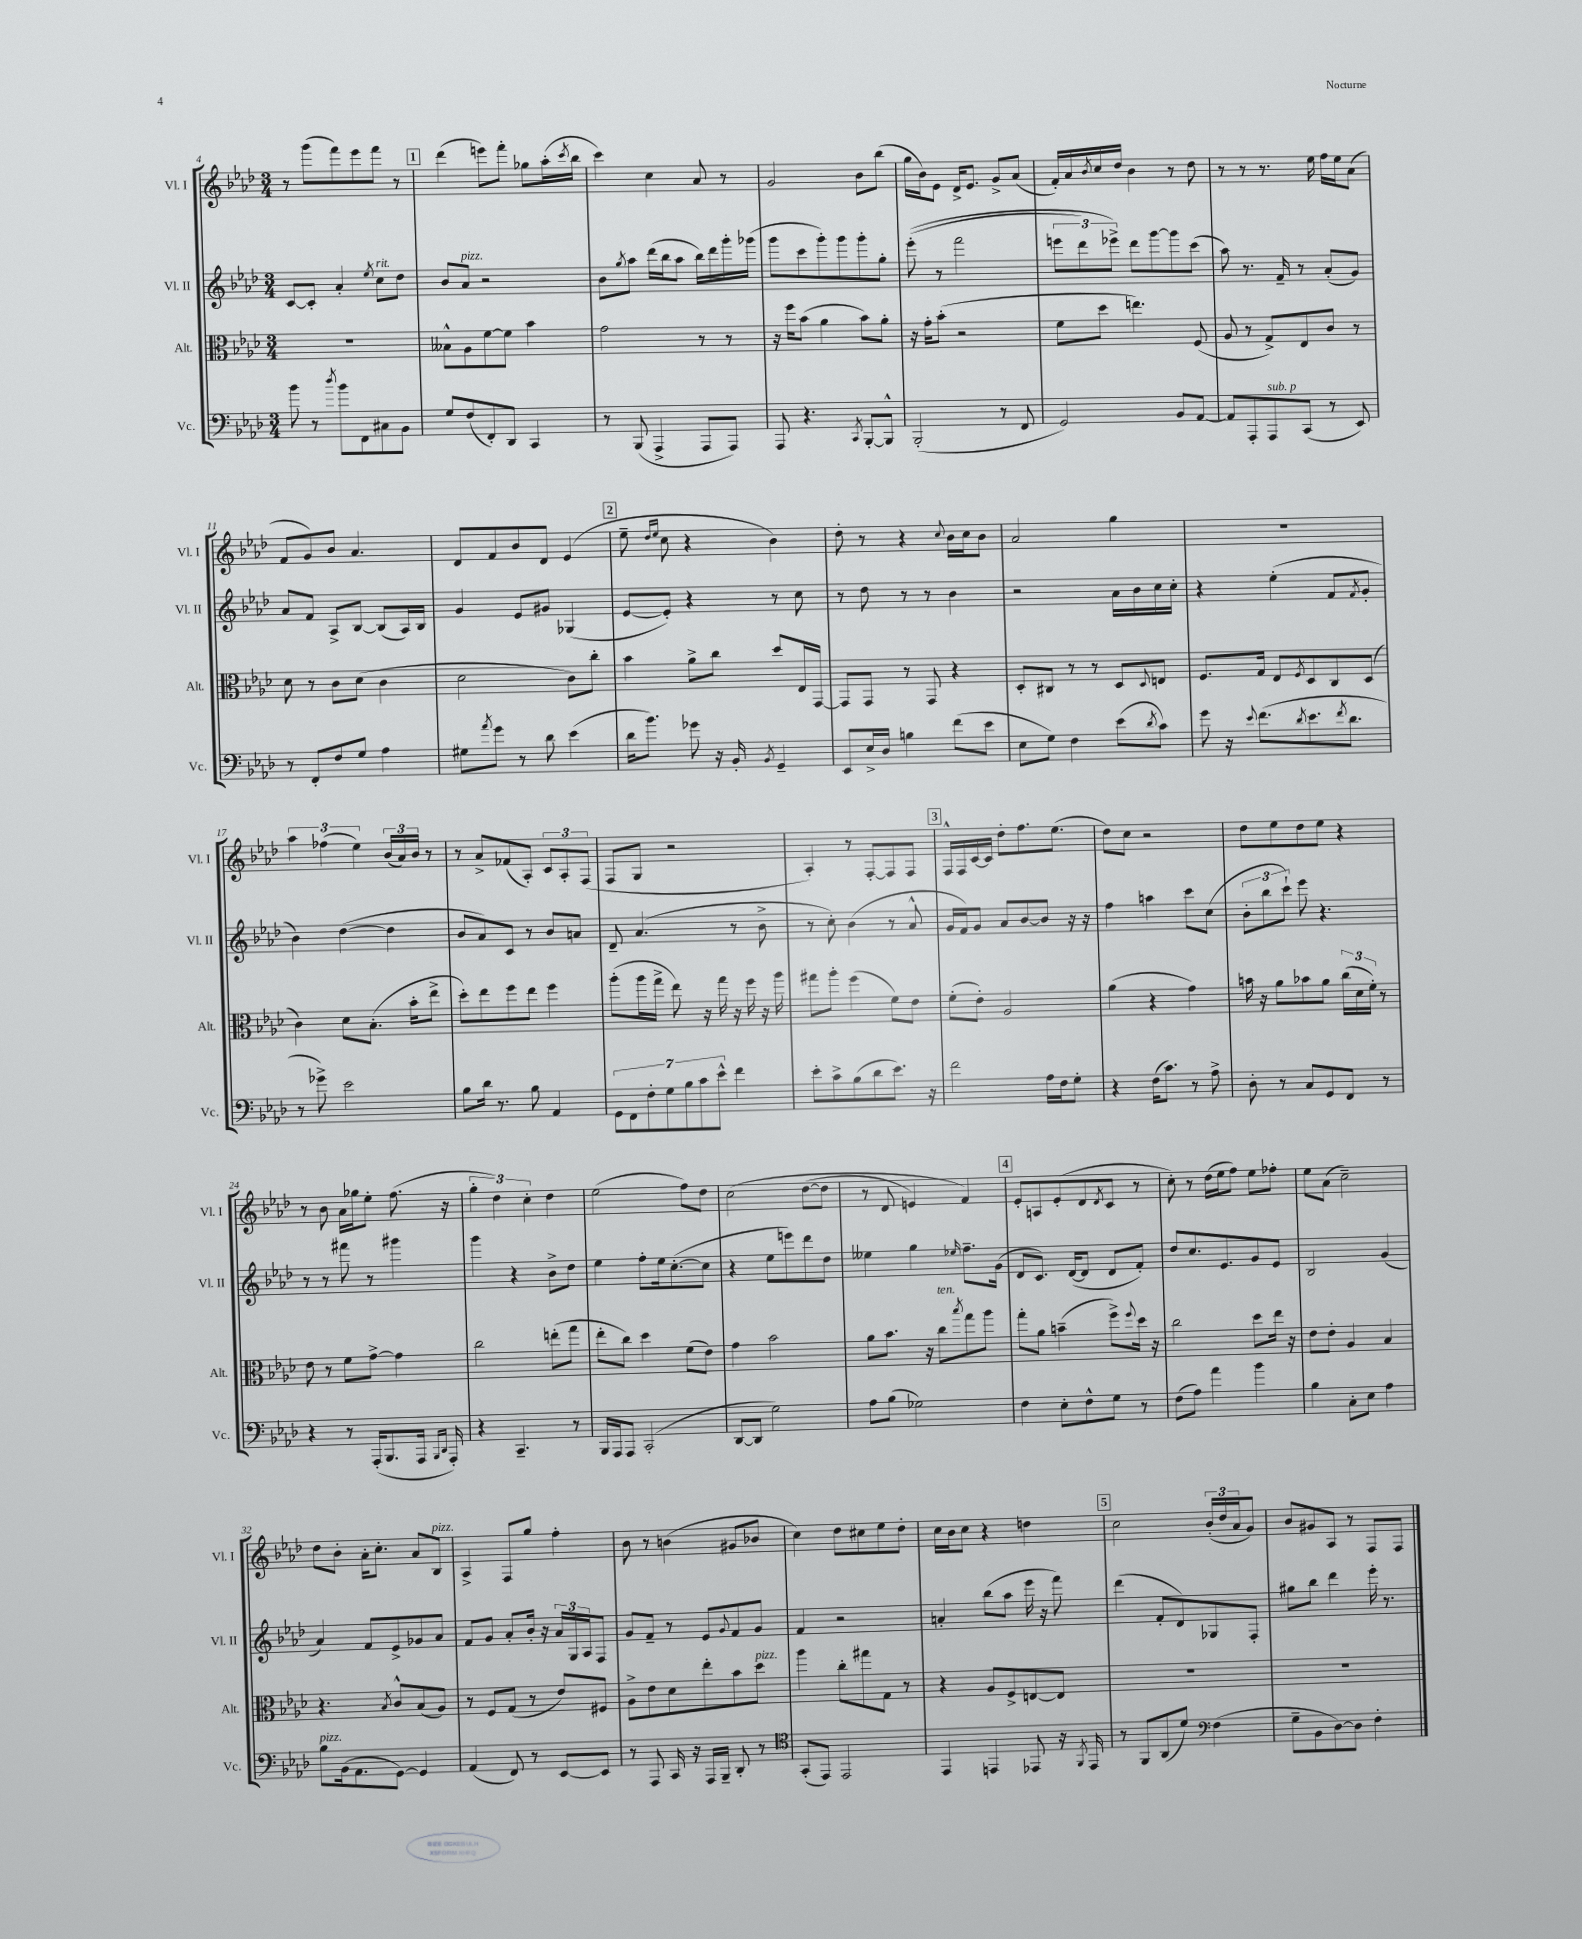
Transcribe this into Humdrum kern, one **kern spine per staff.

**kern	**kern	**kern	**kern
*staff4	*staff3	*staff2	*staff1
*clefF4	*clefC3	*clefG2	*clefG2
*k[b-e-a-d-]	*k[b-e-a-d-]	*k[b-e-a-d-]	*k[b-e-a-d-]
*M3/4	*M3/4	*M3/4	*M3/4
8b-\	2.r	[8c/L	8r
8r	.	8c'/]J	(8ggg\L
8qdd-/	.	.	.
8b-\L	.	4a-'/	8fff\)
8FF\	.	.	8eee-\
.	.	8qee-/	.
8C#\	.	8cc\L	8fff\J
8BB-\J	.	8dd-\J	8r
=	=	=	=
8G/L	8B--^^\L	8b-/L	(4ddd-\
(8F/	8A-\	8a-/J	.
8FF'/)	[8f\	2r	8eee\L)
8DD-/J	8f\]J	.	8fff'\J
4CC/	4b-\	.	8gg-\L
.	.	.	(16aa-'\L
.	.	.	8qccc/
.	.	.	16bb-\JJ
=	=	=	=
8r	2g\	8b-\L	4ccc\)
.	.	8qgg/	.
(8BBB-/	.	8aa-\J	.
4AAA-^/	.	(16ddd-\LL	4cc\
.	.	16bb-\J	.
.	.	8aa-\J	.
8AAA-/L	8r	16bb-\LL)	8a-/
.	.	16ddd-\	.
8AAA-/J)	8r	16ggg'\	8r
.	.	(16ggg-\JJ	.
=	=	=	=
8AAA-/	16r	8ggg\L	2g/
.	16ff\LK	.	.
4.r	(8b-\J	8ccc\	.
.	4a-\	8ggg'\)	.
.	.	8ggg\	.
8qCC/	.	.	.
[8BBB-'/L	8b-\L)	8ggg'\	8b-\L
8BBB-^^/]J	8a-'\J	8gg'\J	(8bb-\J
=	=	=	=
(2BBB-'/	16r	&((8eee-'\	16gg\LL
.	16g'\LK	.	16b-\J)
.	(8b-'\J	8r	8e-\J
.	2r	2fff\	16d-^/LK
.	.	.	8.e-/J
8r	.	.	8g^/L
8FF/	.	.	(8a-/J
=	=	=	=
2GG/)	8f\L	12eee\L	16f'/LL)
.	.	.	16a-/
.	.	12ddd-\)	.
.	.	.	8qb-/
.	8dd-\J	.	16cc/
.	.	12eee-^\J&)	.
.	.	.	16dd-/JJ
.	4.ee\)	8ddd-\L	4b-\
.	.	[8ggg\	.
8BB-/L	.	8ggg\]	8r
[8AA-/J	(8F/	(8ccc\J	8dd-\
=	=	=	=
8AA-/]L	8A-/	8aa-\)	8r
8AAA-'/	8r	8.r	8r
8AAA-/	8G^/L)	.	8.r
.	.	16f~/	.
(8CC/J	8E-/	8r	.
.	.	.	16ee-\
8r	8c/J	(8a-'/L	16ff\LL
.	.	.	16ee-\J
8EE-/)	8r	8g/J)	(8a-\J
=	=	=	=
8r	8d-\	8a-/L	8f/L
8FF'/L	8r	8f/J	8g/)
8F/	8c\L	8A-^/L	8b-/J
8G/J	(8d-\J	[8B-/J	4.a-/
4A-\	4c\	(8B-/]L	.
.	.	16A-/L)	.
.	.	16B-/JJ	.
=	=	=	=
8G#\L	2d-\	4g/	8d-/L
8qa-/	.	.	.
8g\J	.	.	8f/
8r	.	8e-/L	8b-/
8d-\	.	8g#/J	8d-/J
(4e-\	8c\L)	(4G-/	(4e-/
.	8cc'\J	.	.
=	=	=	=
16d-\LK	4b-\	[8e-/L	8ee-~\
8.b-\J)	.	.	.
.	.	.	16qqdd-/LL
.	.	.	16qqee-/JJ
.	.	8e-'/]J)	8cc\
8g-\	8a-^\L	4r	4r
16r	8cc\J	.	.
16BB-'/	.	.	.
8qBB-/	.	.	.
4GG~/	8dd-/L	8r	4b-\)
.	16E-/L	8cc\	.
.	[16GG/JJ	.	.
=	=	=	=
8EE-/L	8GG/]L	8r	8dd-'\
16E-^/L	8GG/J	8dd-\	8r
16D-/JJ	.	.	.
4B\	8r	8r	4r
.	8GG/	8r	.
.	.	.	8qqcc/
(8f\L	4r	4b-\	16b-\LL
.	.	.	16cc\J
8e-\J	.	.	8b-\J
=	=	=	=
8E-\L	8D-'/L	2r	2a-/
8G\J)	8C#/J	.	.
4F\	8r	.	.
.	8r	.	.
(8e-\L	8D-/L	16a-\LL	4gg\
.	.	16b-\	.
8qd-/	8qqD-/	.	.
8c\J)	8E/J	16cc\	.
.	.	16cc'\JJ	.
=	=	=	=
8g\	8.F/L	4r	2.r
16r	.	.	.
8qqe-/	.	.	.
(8.f\L	16G/Jk	.	.
.	8E-/L	(4ee-'\	.
8qd-/	8qF/	.	.
8.e-\	8D-/	.	.
.	8C/	8f/L	.
8qf/	.	.	.
8.d-\J	.	.	.
.	.	8qf/	.
.	(8D-/J	8g'/J	.
=	=	=	=
8r	4c\)	4b-\)	6aa-\
8g-^\)	.	.	.
.	.	.	(6ff-\
2e-\	8d-\L	([4dd-\	.
.	.	.	6ee-\)
.	(8.B-'\J	.	.
.	.	4dd-\]	(24b-/LL
.	.	.	24a-/)
.	16b-'\LK	.	.
.	.	.	24b-/JJ
.	8ee-^\J	.	8r
=	=	=	=
8B-\L	8dd-'\L)	8b-/L	8r
16d-\Jk	8ee-\	8a-/)	8a-^/L
8.r	.	.	.
.	8ff\	8c/J	(8f-/
8B-\	8ee-\J	8r	8A-'/J)
4AA-/	4ff\	8b-/L	12c/L
.	.	.	12A-'/
.	.	8a/J	.
.	.	.	(12F/J
=	=	=	=
14GG\L	(8aa-'\L	8d-~/	8F/L
14FF\	.	.	.
.	16aa-\L	(4.a-/	8G/J
14F'\	.	.	.
.	16gg^\JJ	.	.
14G\	.	.	.
.	8ee-\)	.	2r
14B-\	.	.	.
14c\	.	.	.
.	16r	.	.
14e-^^\J	.	.	.
.	16gg\	.	.
4f\	16r	8r	.
.	16ff\	.	.
.	16r	8b-^\	.
.	16aa-\	.	.
=	=	=	=
8e-'\L	8gg#\L	8r	4A-'/)
8c^\	8aa-'\J	8cc'\)	.
(8B-\	(4ff\	(4b-\	8r
8d-\	.	.	[8F'/L
8.e-\J)	8f\L)	8r	8F/]
.	8e-\J	8a-^^/	8F/J
16r	.	.	.
=	=	=	=
2f\	(8f'\L	16g/LL	16F^^/LL
.	.	16f/J)	16F/
.	8e-'\J)	8g/J	[16c/
.	.	.	16c/]JJ
.	2A-/	8a-/L	8dd-'\L
.	.	[8b-/	8.ff\
16A-\LL	.	8b-/]J	.
16F\J	.	.	(8.ee-\J
8G'\J	.	16r	.
.	.	16r	.
=	=	=	=
4r	(4a-\	4ff\	8dd-\L)
.	.	.	8cc\J
(16F\LK	4r	4aa\	2r
8.c\J)	.	.	.
8r	4g\)	8ccc\L	.
8A-^\	.	(8cc\J	.
=	=	=	=
8D-'\	16b\	12b-'\L	8dd-\L
.	16r	.	.
.	.	12bb-\	.
8r	8a-\L	.	8ee-\
.	.	12ccc`\J)	.
8C/L	8b-\	8eee-\	8dd-\
8GG/	8a-\J	4.r	8ee-\J
8FF/J	(24cc\LL	.	4r
.	24d-\	.	.
.	24f'\JJ)	.	.
8r	8r	.	.
=	=	=	=
4r	8e-\	8r	8r
.	8r	8r	8b-\
8r	8f\L	8fff#\	16a-\LL
.	.	.	16gg-\J
(16AAA-'/LK	[8g^\J	8r	8ee-'\J
8.BBB-/	.	.	.
.	4g\]	4ggg#\	(8.ff\
16AAA-/Jk	.	.	.
16qqBBB-/LL	.	.	.
16qqDD-/JJ	.	.	.
16AAA-'/)	.	.	16r
=	=	=	=
4r	2cc\	4ggg\	6gg'\
.	.	.	6dd-\)
4.CC~/	.	4r	.
.	.	.	6cc'\
.	(8ee'\L	8b-^\L	4dd-\
8r	8gg\J	8dd-\J	.
=	=	=	=
16BBB-/LL	8ee-'\L	4ee-\	(2ee-\
16AAA-/J	.	.	.
8AAA-/J	8cc\J)	.	.
(2CC'/	4dd-\	8ff'\L	.
.	.	16ee-\k	.
.	.	([8.cc'\	.
.	(8f\L	.	8ff\L)
.	8e-\J)	8cc\]J	8dd-\J
=	=	=	=
[8DD-/L	4g\	4r	&(2cc\
8DD-/]J	.	.	.
2G\)	2b-\	8ee-\L	.
.	.	8eee\)	.
.	.	8ddd-\	([8dd-\L
.	.	8dd-\J	8dd-\]J
=	=	=	=
8A-\L	8a-\L	4ee--\	8r
(8B-\J	8.b-\J	.	8d-/
2G-\)	.	4gg\	4e/)
.	16r	.	.
.	8cc\L	.	.
.	8qbb-/	16qqee-/	.
.	8gg\	8.ff~\L	4f/&)
.	8aa-\J	.	.
.	.	(16g\Jk	.
=	=	=	=
4F\	8gg'\L	8d-/L	8e-'/L
.	8a-\J	8.c/J)	8A/
8E-'\L	(4b~\	.	(8e-'/
.	.	([16d-/LK	.
8F^^\	.	8d-/]J	8d-/
.	.	.	8qd-/
8G\J	8ff^\L)	8d-/L	8c/J
.	8qqff/	.	.
8r	16dd-\Jk	8f'/J)	8r
.	16r	.	.
=	=	=	=
(8F\L	2cc\	8dd-/L	8cc'\)
8A-\J)	.	8.cc/	8r
4a-\	.	.	(16dd-\LL
.	.	8.e-/	16ee-\J
.	.	.	8ff\J)
4b-\	8dd-\L	8g/	8ee-\L
.	16ee-\Jk	8e-/J	8ff-'\J
.	16r	.	.
=	=	=	=
4B-\	8e-\L	2B-/	8ee-\L
.	8e-'\J	.	(8a-\J
8C'\L	4A-/	.	2cc~\)
8E-\J	.	.	.
4A-\	4B-/	(4g/	.
=	=	=	=
8B-\L	4.r	4a-/)	8dd-\L
(16BB-\k	.	.	8b-'\J
8.AA-\	.	.	.
.	.	8f/L	16a-'\LK
.	.	.	8.cc'\J
.	8qB-/	.	.
[8GG\J)	8c^^/L	8e-^/	.
4GG/]	(8B-/	8g-/	8a-/L
.	8A-/J)	8a-/J	8B-/J
=	=	=	=
(4AA-/	8r	8f/L	4A-^/
.	8F/L	8g/J	.
8FF/)	(8G/J	8a-'/L	8F/L
8r	8r	16b-'/Jk	8gg/J
.	.	16r	.
[8EE-/L	8e-/L)	24a-/LL	4ff'\
.	.	24G/	.
.	.	24A-/J	.
8EE-/]J	8F#/J	8F/J	.
=	=	=	=
8r	8A-^\L	8g/L	8b-\
8AAA-/	8e-\	8f~/J	8r
16CC/	8d-\	8r	(4b\
16r	.	.	.
16AAA-/LL	8ee-'\	8e-/L	.
16BBB-~/JJ	.	.	.
.	.	8qqg/	.
8DD-'/	8b-\	8f/	8g#/L
8r	8dd-\J	8g/J	8b-/J
=	=	=	=
*clefC4	*	*	*
(8GG'/L	4aa-\	4f/	4cc\)
8EE-/J)	.	.	.
2EE-/	8cc'\L	2r	8dd-\L
.	8gg#\	.	8cc#\
.	8G\J	.	8ee-\
.	8r	.	8dd-'\J
=	=	=	=
4EE-/	4r	4a'/	16cc\LL
.	.	.	16b-\J
.	.	.	8cc\J
4EE/	8A-/L	(8bb-\L	4r
.	8F^/	8aa-\J	.
8EE-/	[8E/	16eee-\	4dd\
.	.	16r	.
16r	8E/]J	8fff\)	.
8qFF/	.	.	.
16EE-/	.	.	.
=	=	=	=
8r	2.r	(4ddd-\	2cc\
8FF/L	.	.	.
(8AA-/	.	8f'/L	.
8d-/J)	.	8d-/)	.
*clefF4	*	*	*
(4F\	.	8G-/	(24b-'/LL
.	.	.	24dd-/
.	.	.	24a-/J
.	.	8F'/J	8g/J)
=	=	=	=
8G~\L	2.r	8gg#\L	8b-/L
8BB-\	.	8bb-\J	8g#/
[8D-\)	.	4ddd-\	8A-/J
8D-\]J	.	.	8r
4F'\	.	16eee-'\	8F/L
.	.	8.r	.
.	.	.	8F/J
==	==	==	==
*-	*-	*-	*-
